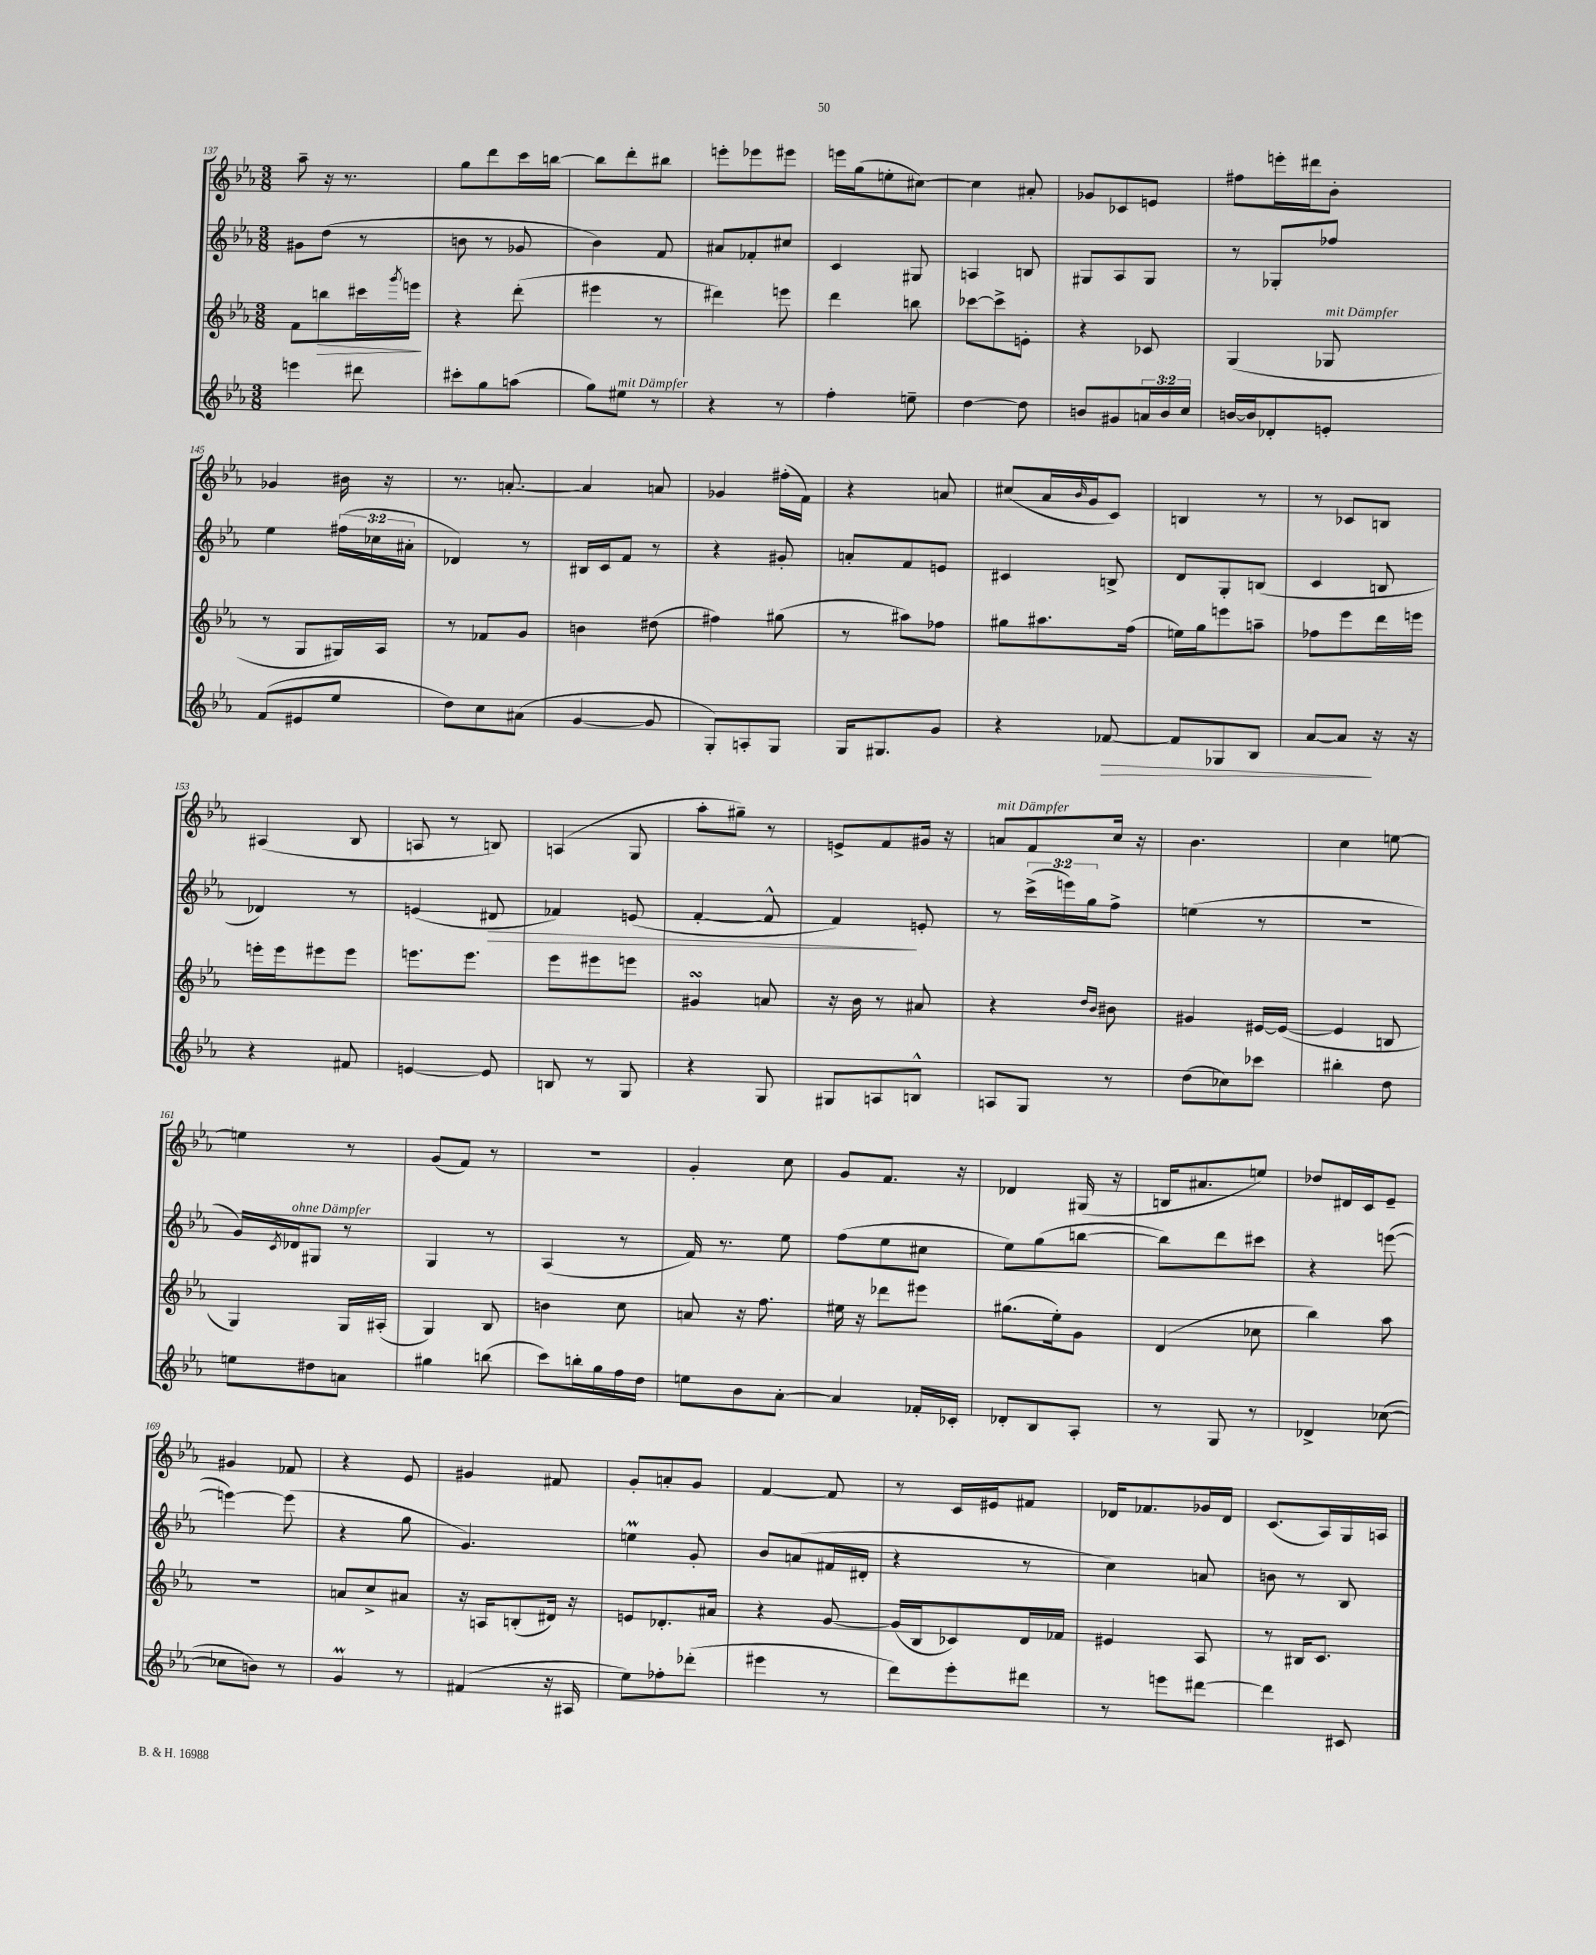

**kern	**dynam	**kern	**dynam	**kern	**dynam	**kern
*part4	*part4	*part3	*part3	*part2	*part2	*part1
*staff4	*staff4	*staff3	*staff3	*staff2	*staff2	*staff1
*clefG2	*	*clefG2	*	*clefG2	*	*clefG2
*k[b-e-a-]	*	*k[b-e-a-]	*	*k[b-e-a-]	*	*k[b-e-a-]
*M3/8	*	*M3/8	*	*M3/8	*	*M3/8
=137	=137	=137	=137	=137	=137	=137
4eeen\	.	8f\L	.	8g#X\L	.	8aa-~\
!	!	!	!LO:HP:b	!	!	!
.	.	8bbn\	>	(8dd\J	.	16r
.	.	.	.	.	.	8.r
8ddd#X\	.	16ccc#X\L	.	8r	.	.
.	.	8qggg/	.	.	.	.
.	.	16eeen\JJ	.	.	.	.
.	.	.	]	.	.	.
=138	=138	=138	=138	=138	=138	=138
8ccc#X'\L	.	4r	.	8bn\	.	8gg\L
8gg\	.	.	.	8r	.	8ddd\
(8aan\J	.	(8ddd'\	.	8g-X/	.	16ccc\L
.	.	.	.	.	.	[16bbn\JJ
=139	=139	=139	=139	=139	=139	=139
8gg\L)	.	4eee#X\	.	4b-\)	.	8bb\L]
!LO:TX:a:i:t=mit Dämpfer	!	!	!	!	!	!
8ee#X\J	.	.	.	.	.	8ddd'\
8r	.	8r	.	8f/	.	8bb#X\J
=140	=140	=140	=140	=140	=140	=140
4r	.	4ddd#X\)	.	8a#X/L	.	8eeen'\L
.	.	.	.	8f-X'/	.	8eee-X\
8r	.	8eeen\	.	8cc#X/J	.	8eee#X\J
=141	=141	=141	=141	=141	=141	=141
4ff'\	.	4ddd\	.	4c/	.	16eeen\LL
.	.	.	.	.	.	(16gg\J
.	.	.	.	.	.	8een'\
8een~\	.	8bbn\	.	8G#X/	.	[8cc#X\J)
=142	=142	=142	=142	=142	=142	=142
[4dd\	.	[8ccc-X\L	.	4An/	.	4cc#\]
.	.	8ccc-^\]	.	.	.	.
8dd\]	.	8en'\J	.	8Bn/	.	8a#X'/
=143	=143	=143	=143	=143	=143	=143
8bn/L	.	4r	.	8G#X/L	.	8g-X/L
8g#X/	.	.	.	8A-/	.	8c-X/
24an/L	.	8c-X/	.	8G#/J	.	8en/J
24b/	.	.	.	.	.	.
24cc/JJ	.	.	.	.	.	.
=144	=144	=144	=144	=144	=144	=144
[16bn/LL	.	(4G/	.	8r	.	8ff#X\L
16b/J]	.	.	.	.	.	.
8d-X'/	.	.	.	8G-X'/L	.	16eeen'\L
.	.	.	.	.	.	16ddd#X\J
!	!	!LO:TX:a:i:t=mit Dämpfer	!	!	!	!
8en'/J	.	8G-X/	.	8ff-X/J	.	8b-'\J
!!LO:LB:g=z
=145	=145	=145	=145	=145	=145	=145
(8f/L	.	8r	.	4ee-\	.	4g-X/
8e#X/	.	8G/L	.	.	.	.
8ee-/J	.	16G#X/L)	.	(24ff#X\LL	.	16b#X\
.	.	.	.	24cc-X\	.	.
.	.	16A-/JJ	.	.	.	16r
.	.	.	.	24a#X'\JJ	.	.
=146	=146	=146	=146	=146	=146	=146
8dd\L)	.	8r	.	4d-X/)	.	8.r
8cc\	.	8f-X/L	.	.	.	.
.	.	.	.	.	.	[8.an'/
(8a#X\J	.	8g/J	.	8r	.	.
=147	=147	=147	=147	=147	=147	=147
[4g/	.	4bn\	.	16B#X/LL	.	4a/]
.	.	.	.	16c/J	.	.
.	.	.	.	8f/J	.	.
8g/]	.	(8dd#X\	.	8r	.	8an/
=148	=148	=148	=148	=148	=148	=148
8G'/L)	.	4ff#X\)	.	4r	.	4g-X/
8An'/	.	.	.	.	.	.
8G/J	.	(8gg#X\	.	8g#X'/	.	(16ff#X'\LL
.	.	.	.	.	.	16f\JJ)
=149	=149	=149	=149	=149	=149	=149
16G/KL	.	8r	.	8an'/L	.	4r
8.G#X/	.	.	.	.	.	.
.	.	8aa#X\L)	.	8f/	.	.
8g/J	.	8ff-X\J	.	8en/J	.	8an/
=150	=150	=150	=150	=150	=150	=150
4r	.	8gg#X\L	.	4c#X/	.	(8cc#X/L
.	.	8.aa#X\	.	.	.	16a-/L
.	.	.	.	.	.	16qqb-/
.	.	.	.	.	.	16g/J
!	!LO:HP:b	!	!	!	!	!
[8f-X/	>	.	.	8Bn^/	.	8c/J)
.	.	(16ff\Jk	.	.	.	.
=151	=151	=151	=151	=151	=151	=151
8f-/L]	.	16een\LL)	.	8d/L	.	4Bn/
.	.	16gg\J	.	.	.	.
8G-X/	.	8eeen\	.	8G'/	.	.
8B-/J	.	8aan~\J	.	(8Bn/J	.	8r
=152	=152	=152	=152	=152	=152	=152
[8a-/L	.	8ff-X\L	.	4c/	.	8r
8a-/J]	.	8eee-\	.	.	.	8c-X/L
16r	]	16ddd\L	.	8Bn/	.	8Bn/J
16r	.	16eeen\JJ	.	.	.	.
!!LO:LB:g=z
=153	=153	=153	=153	=153	=153	=153
4r	.	16eeen'\LL	.	4d-X/)	.	(4A#X/
.	.	16eee\J	.	.	.	.
.	.	8eee#X\	.	.	.	.
8f#X/	.	8eee#\J	.	8r	.	8B-/
=154	=154	=154	=154	=154	=154	=154
[4en/	.	8.eeen\L	.	(4en/	.	8An/
.	.	.	.	.	.	8r
.	.	8.eee\J	.	.	.	.
!	!	!	!	!	!LO:HP:b	!
8e/]	.	.	.	8d#X/	>	8Bn/)
=155	=155	=155	=155	=155	=155	=155
8Bn/	.	8eee-\L	.	4f-X/)	.	(4An/
8r	.	8eee#X\	.	.	.	.
8G/	.	8eeen\J	.	(8en/	.	8G/
=156	=156	=156	=156	=156	=156	=156
4r	.	4g#XsSsS/	.	[4f'/	.	8aa-'\L
.	.	.	.	.	.	8gg#X~\J)
8G/	.	8an/	.	8f^^/]	.	8r
=157	=157	=157	=157	=157	=157	=157
8G#X/L	.	16r	.	4f/)	.	8en^/L
.	.	16b-\	.	.	.	.
8An/	.	8r	.	.	.	8f/
8Bn^^/J	.	8a#X/	.	8en'/	]	16g#X/Jk
.	.	.	.	.	.	16r
=158	=158	=158	=158	=158	=158	=158
!	!	!	!	!	!	!LO:TX:a:i:t=mit Dämpfer
8An/L	.	4r	.	8r	.	8an/L
8G/J	.	.	.	(24ccc^\LL	.	8f/
.	.	.	.	24eeen\)	.	.
.	.	.	.	24gg\J	.	.
.	.	16qqdd/LL	.	.	.	.
.	.	16qqb-/JJ	.	.	.	.
8r	.	8b#X\	.	8ff^\J	.	16cc/Jk
.	.	.	.	.	.	16r
=159	=159	=159	=159	=159	=159	=159
(8dd\L	.	4g#X/	.	(4een\	.	4.b-\
8cc-X\)	.	.	.	.	.	.
8ccc-X\J	.	[16e#X/LL	.	8r	.	.
.	.	(16e#/JJ_	.	.	.	.
=160	=160	=160	=160	=160	=160	=160
4bb#X'\	.	4e#/]	.	4.r	.	4cc\
8dd\	.	8Bn/	.	.	.	[8een\
!!LO:LB:g=z
=161	=161	=161	=161	=161	=161	=161
8een\L	.	4G/)	.	16g/LL)	.	4een\]
.	.	.	.	8qc/	.	.
!	!	!	!	!LO:TX:a:i:t=ohne Dämpfer	!	!
.	.	.	.	16d-X/J	.	.
8dd#X\	.	.	.	8G#X/J	.	.
8an\J	.	16G/LL	.	8r	.	8r
.	.	(16A#X'/JJ	.	.	.	.
=162	=162	=162	=162	=162	=162	=162
4gg#X\	.	4G/)	.	4G/	.	(8g/L
.	.	.	.	.	.	8f/J)
(8bbn\	.	8B-/	.	8r	.	8r
=163	=163	=163	=163	=163	=163	=163
8ccc\L)	.	4bn\	.	(4A-/	.	4.r
16bbn'\L	.	.	.	.	.	.
16gg\	.	.	.	.	.	.
16ff\	.	8cc\	.	8r	.	.
16dd\JJ	.	.	.	.	.	.
=164	=164	=164	=164	=164	=164	=164
8een\L	.	8an/	.	16f/)	.	4g'/
.	.	.	.	8.r	.	.
8b-\	.	16r	.	.	.	.
.	.	8.ff\	.	.	.	.
[8a-'\J	.	.	.	8ee-\	.	8cc\
=165	=165	=165	=165	=165	=165	=165
4a-/]	.	16ee#X\	.	(8ff\L	.	8g/L
.	.	16r	.	.	.	.
.	.	8ddd-X\L	.	8ee-\	.	8.f/J
16f-X'/LL	.	8eee#X\J	.	8cc#X\J	.	.
16c-X'/JJ	.	.	.	.	.	16r
=166	=166	=166	=166	=166	=166	=166
8d-X'/L	.	(8.gg#X\L	.	8ee-\L)	.	4d-X/
8B-/	.	.	.	(8gg\	.	.
.	.	16ee-'\k)	.	.	.	.
8A-'/J	.	8g\J	.	[8bbn\J	.	(16G#X/
.	.	.	.	.	.	16r
=167	=167	=167	=167	=167	=167	=167
8r	.	(4d/	.	8bb\L])	.	16Bn/KL
.	.	.	.	.	.	8.a#X/
8G/	.	.	.	8ddd\	.	.
8r	.	8cc-X\	.	8ccc#X\J	.	8een/J)
=168	=168	=168	=168	=168	=168	=168
4d-X^/	.	4bb-\)	.	4r	.	8dd-X/L
.	.	.	.	.	.	16d#X/L
.	.	.	.	.	.	16c/J
([8cc-X\	.	8aa-\	.	([8eeen\	.	8e-~/J
!!LO:LB:g=z
=169	=169	=169	=169	=169	=169	=169
8cc-X\L]	.	4.r	.	4eeen\_)	.	4g#X/
8bn\J)	.	.	.	.	.	.
8r	.	.	.	(8eee\]	.	8f-X/
=170	=170	=170	=170	=170	=170	=170
4gm/	.	8an/L	.	4r	.	4r
.	.	8cc^/	.	.	.	.
8r	.	8a#X/J	.	8gg\	.	8e-/
=171	=171	=171	=171	=171	=171	=171
(4f#X/	.	16r	.	4.g/)	.	4g#X/
.	.	16An/KL	.	.	.	.
.	.	(8Bn'/	.	.	.	.
16r	.	16d#X/Jk)	.	.	.	8f#X/
16A#X/	.	16r	.	.	.	.
=172	=172	=172	=172	=172	=172	=172
8ee-\L)	.	8en/L	.	4eenm\	.	8g'/L
8ff-X'\	.	8.d-X'/	.	.	.	8an'/
(8ddd-X'\J	.	.	.	8g'/	.	8g/J
.	.	16a#X/Jk	.	.	.	.
=173	=173	=173	=173	=173	=173	=173
4eee#X\	.	4r	.	8b-/L	.	[4f/
.	.	.	.	(8an/	.	.
8r	.	[8g/	.	16f#X/L	.	8f/]
.	.	.	.	16d#X'/JJ	.	.
=174	=174	=174	=174	=174	=174	=174
8ddd\L)	.	(16g/LL]	.	4r	.	8r
.	.	16B-/J	.	.	.	.
8eee-'\	.	8c-X/)	.	.	.	16c/LL
.	.	.	.	.	.	16e#X/J
8ddd#X\J	.	16d/L	.	8r	.	8f#X/J
.	.	16f-X/JJ	.	.	.	.
=175	=175	=175	=175	=175	=175	=175
8r	.	4e#X/	.	4cc\)	.	16d-X/KL
.	.	.	.	.	.	8.f-X/
8eeen\L	.	.	.	.	.	.
[8ddd#X\J	.	8A-/	.	8an/	.	16g-X/L
.	.	.	.	.	.	16d-/JJ
=176	=176	=176	=176	=176	=176	=176
4ddd#\]	.	8r	.	8bn\	.	(8.c/L
.	.	16B#X/KL	.	8r	.	.
.	.	8.c/J	.	.	.	16A-/L)
8c#X/	.	.	.	8B-/	.	16G/
.	.	.	.	.	.	16An/JJ
==	==	==	==	==	==	==
*-	*-	*-	*-	*-	*-	*-
